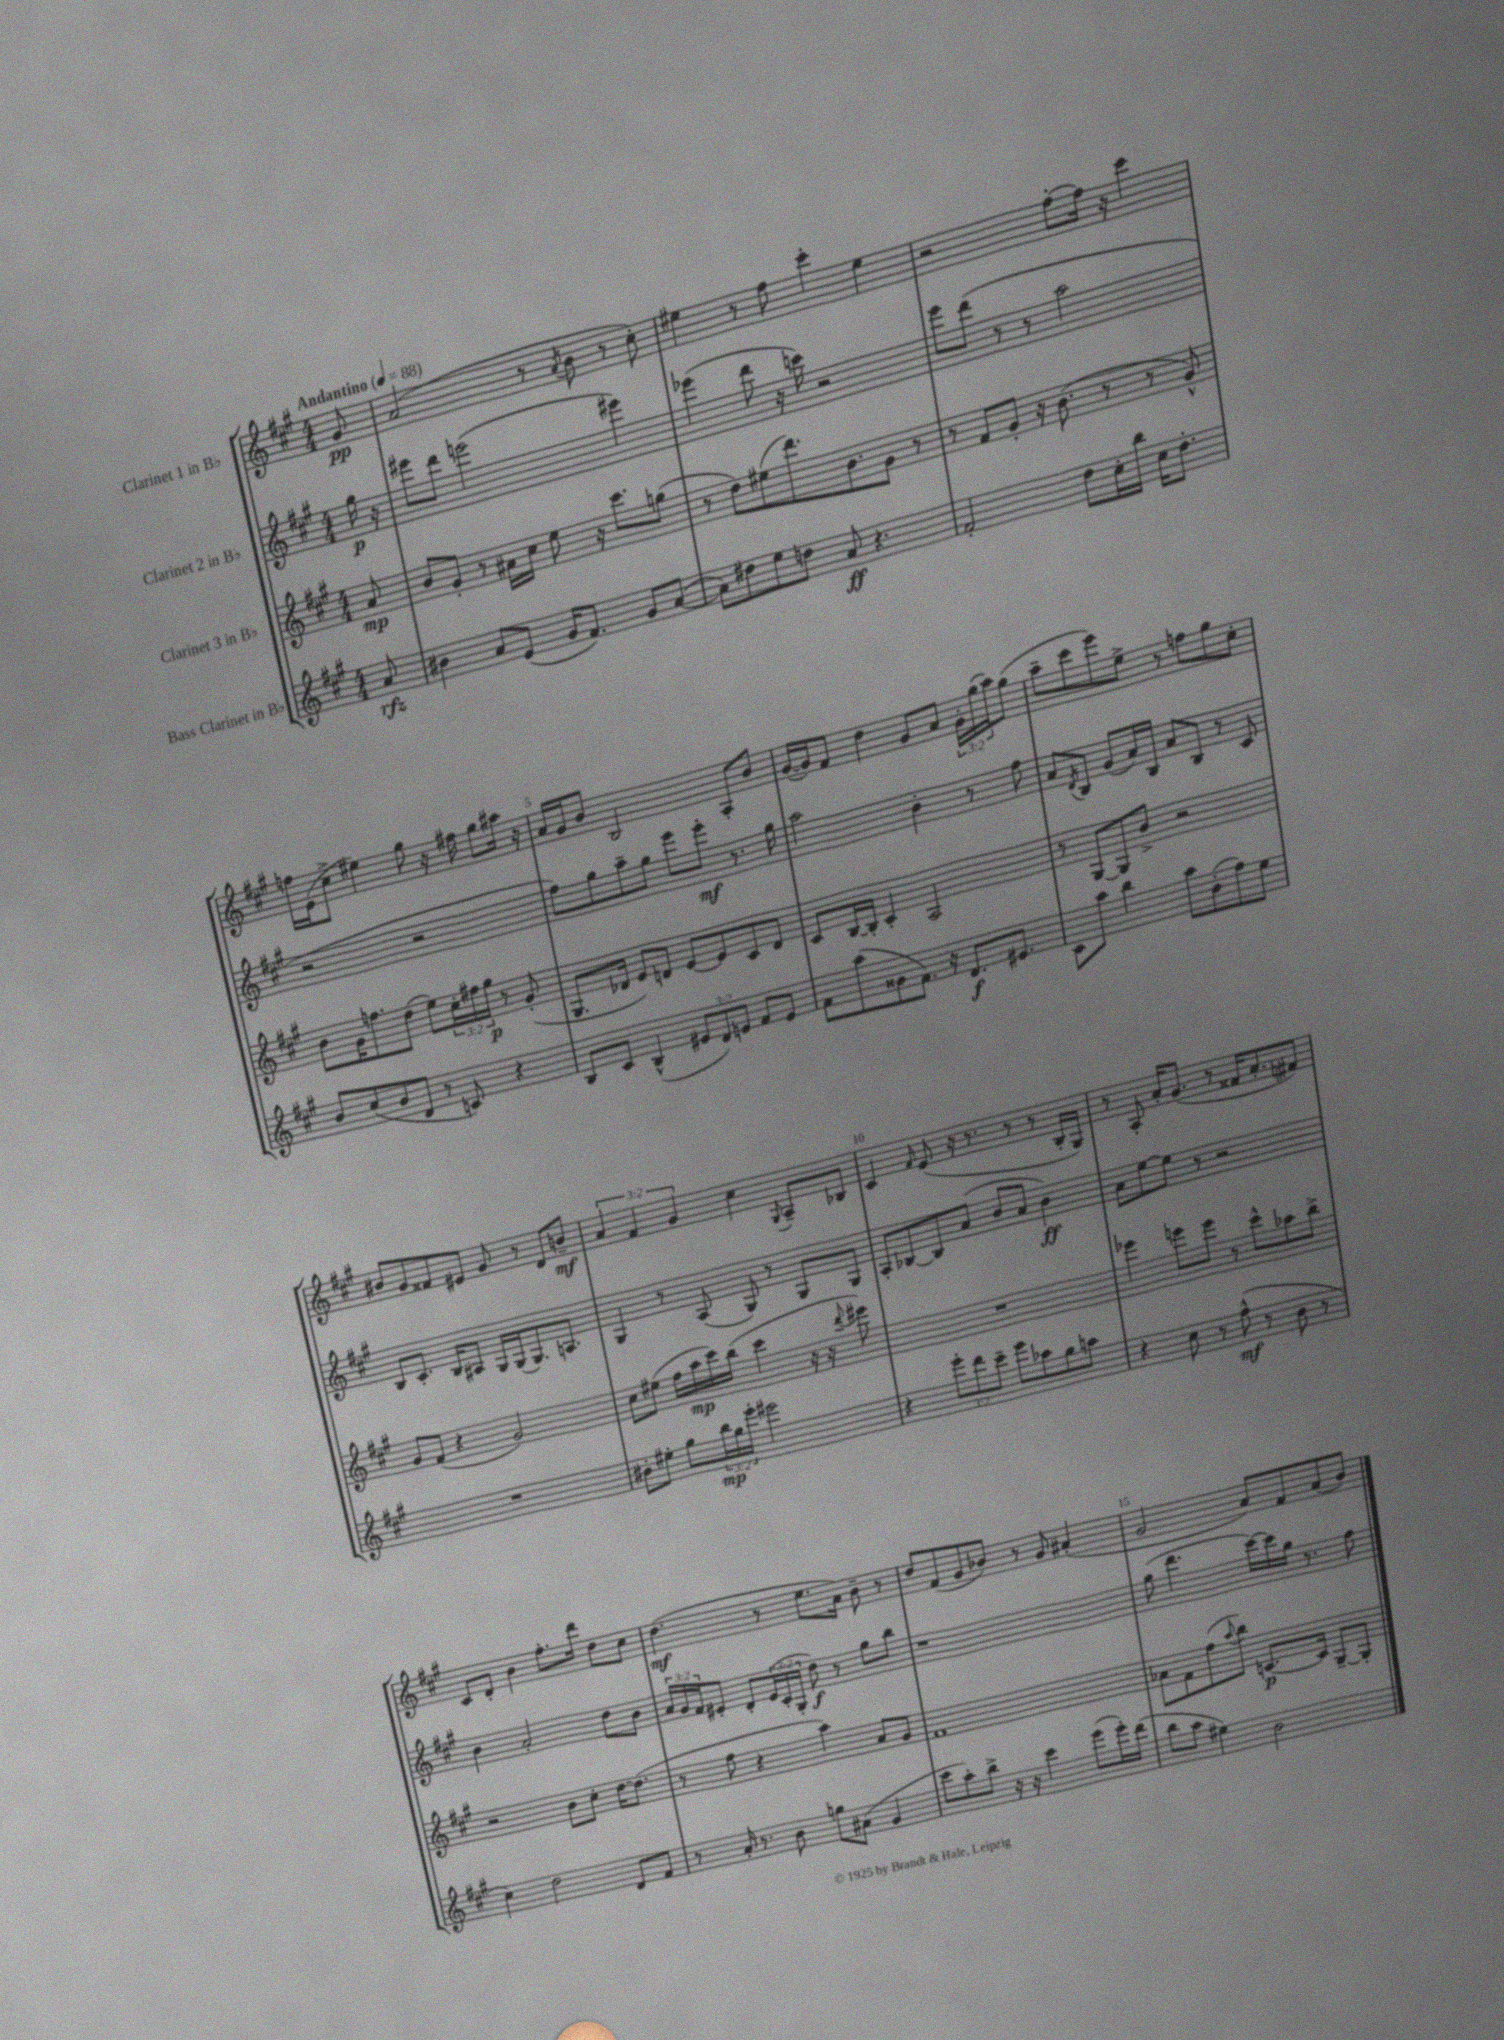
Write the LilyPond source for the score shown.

<<
\new StaffGroup <<
\new Staff = "s0" \with { instrumentName = "Clarinet 1 in Bb" } {
    \clef treble \key a \major \numericTimeSignature \time 4/4 \override Staff.TupletNumber.text = #tuplet-number::calc-fraction-text \partial 8 \tempo "Andantino" 4 = 88
    gis'8\pp |
    a'2( r8 \acciaccatura { a'8 } b'8 r8 cis''8-.) |
    eis''4 r8 fis''8 cis'''4-. eis''4 |
    r2 fis''8~-. fis''16 r16 cis'''4 |
    f''16 e'16( cis''8-> eis''4) gis''8 r16 fis''16 gis''8 ais''16 r16 |
    a'16 gis'16 b'8 b2 a8-. b'8 |
    gis'16~( gis'16) fis'8 d''4 gis'8 a'8 \tuplet 3/2 { gis'16-. gis''16( a''16) } gis''8( |
    a''8-- cis'''8 e'''8) e''8-> r8 f''8 gis''8 cis''8-. |
    bis'8 gis'8 fisis'8 eis'8 gis'8 r8 d'8 b'8--\mf |
    \tuplet 3/2 { a'4 fis'4 gis'4 } cis''4 \appoggiatura { gis8 } a8-- bes8 |
    cis'4 \grace { fis'16 } e'8( r16 r8. r8 r8 b16-. gis16) |
    r8 a8-. a'16-. gis'8.( r8 fisis'16 a'8.-. fis'8) |
    cis'8 d'8-. b'4 fis''8.-. d'''16 d''8 cis''8 |
    d''4.\mf( r8 e''8. a'16) b'8-- r8 |
    d''8 fis'8( gis'8 bes'8) r8 gis'8 ais'4-.( |
    gis'2 a'8) fis'8 a'8( b'8) \bar "|." |
}
\new Staff = "s1" \with { instrumentName = "Clarinet 2 in Bb" } {
    \clef treble \key a \major \numericTimeSignature \time 4/4 \override Staff.TupletNumber.text = #tuplet-number::calc-fraction-text \partial 8
    gis''16\p r16 |
    eis'''8 d'''8 e'''2( eis'''4) |
    ees'''4( d'''8 r16 c'''16) r2 |
    e'''8 d'''8( r8 r8 a''2 |
    r2 r2 |
    fis''8) gis''8 a''8-- gis''8 e'''8 e'''8-.\mf r8. gis''16 |
    a''2 b'4-. r8 fis''8 |
    a'8 \acciaccatura { d'8 } b8 gis'8( a'16) b16 a'8 b8 r8 cis'8 |
    b8 cis'8.-. b16 ais8 gis16 gis16( gis8.) a8. |
    gis4 r8 a8( gis8) r8 gis8 gis8 |
    a8-. bes8~ bes8 a'8( b'8 a'8 b'4\ff) |
    a'8 e''8~ e''8 r8 r2 |
    b'4 a'2-. d''8 b'8 |
    \tuplet 3/2 { a'16 gis'16 fis'16 } eis'8-. d'8-. \tuplet 3/2 { eis'16( cis'16-. gis16-. } d''8\f) r8 gis''8 b''8 |
    r1 |
    gis''8( d'''4. cis'''16~) cis'''16 gis''16 r8. fis''8 \bar "|." |
}
\new Staff = "s2" \with { instrumentName = "Clarinet 3 in Bb" } {
    \clef treble \key a \major \numericTimeSignature \time 4/4 \override Staff.TupletNumber.text = #tuplet-number::calc-fraction-text \partial 8
    a'8\mp |
    b'8 gis'8-. r8 ais'16 cis''16 e''8 r16 cis'''8. g''8( |
    r8 d''8) eis''8( d'''8.) b'8. gis'8 r8 |
    r8 fis'8 gis'8-. r16 b'8.( r8 r8 gis'8-^) |
    b'8 gis'16 f''8. d''8( e''8) \tuplet 3/2 { cis''16-. fis''16 gis''16\p } r8 gis'8-.( |
    gis8. des'16 e'8) d'8 e'8~ e'8 cis'8 d'8 |
    cis'8 b16~ b16-. cis'4-. a2 |
    r8 gis8~ gis8 b'8-> r2 |
    gis'8 fis'8( r4 gis'2) |
    cis''8 eis''8( fis''16 a''16\mp cis'''16) b''16( cis'''4 r16 r16 \appoggiatura { d'''8 } eis'''8) |
    R1 |
    ees'''4 e'''8 e'''8 r8 cis'''8-^ aes''8 b''8-> |
    r2 b'8 cis''8-. d''16~ d''8.( |
    r8 fis''8 r4 a''4) a'8 gis'8 |
    fis'1 |
    aes'8 fis'8 fis''8( \appoggiatura { a''8 } b''8) c'8.~\p c'16 gis8~-- gis8-. \bar "|." |
}
\new Staff = "s3" \with { instrumentName = "Bass Clarinet in Bb" } {
    \clef treble \key a \major \numericTimeSignature \time 4/4 \override Staff.TupletNumber.text = #tuplet-number::calc-fraction-text \partial 8
    a'8\rfz |
    bis'4 a'8 e'8( gis'16 fis'8.) gis'8 a'8~( |
    a'8) dis''8 e''8 d''8 a'8\ff r4. |
    fis'2-. d''8 cis''16-. b''16 cis''16 d''8.-. |
    b'8 cis''8( b'8 d'8 r8 c'8) r4 |
    b8 cis'8 b4-^( \tuplet 3/2 { eis'8 d'8) e'8 } fis'8 e'8 |
    fis'8 a''8( gisis'8 fis'8.) r16 d'8.\f eis'8. |
    cis'8 a''8 b''4 a''8 b'8-.( fis''8) e''8 |
    R1 |
    bis'8-. eis''8-. gis''8 \tuplet 3/2 { b''16\mp gis''16 e'''16-. } eis'''2 |
    r4 \tuplet 3/2 { e'''8-. d'''8 cis'''8-- } e'''8 aes''8 gis''8 a''8 |
    r4 cis''8 r8 fis''8-^\mf( r8 b'8 r8 |
    cis''4) d''2 d'8 fis'8 |
    r8 a'16-. r8. b'8 g''8 ais'8( gis'4 |
    cis'''8 a''8-.) b''8-> r16 r16 cis'''4 e'''8( e'''16-.) d'''16( |
    b''8 a''8 eis''4) b'2 \bar "|." |
}
>>
>>
\layout { \context { \Score \override BarNumber.break-visibility = ##(#f #t #t) barNumberVisibility = #(every-nth-bar-number-visible 5) } }
